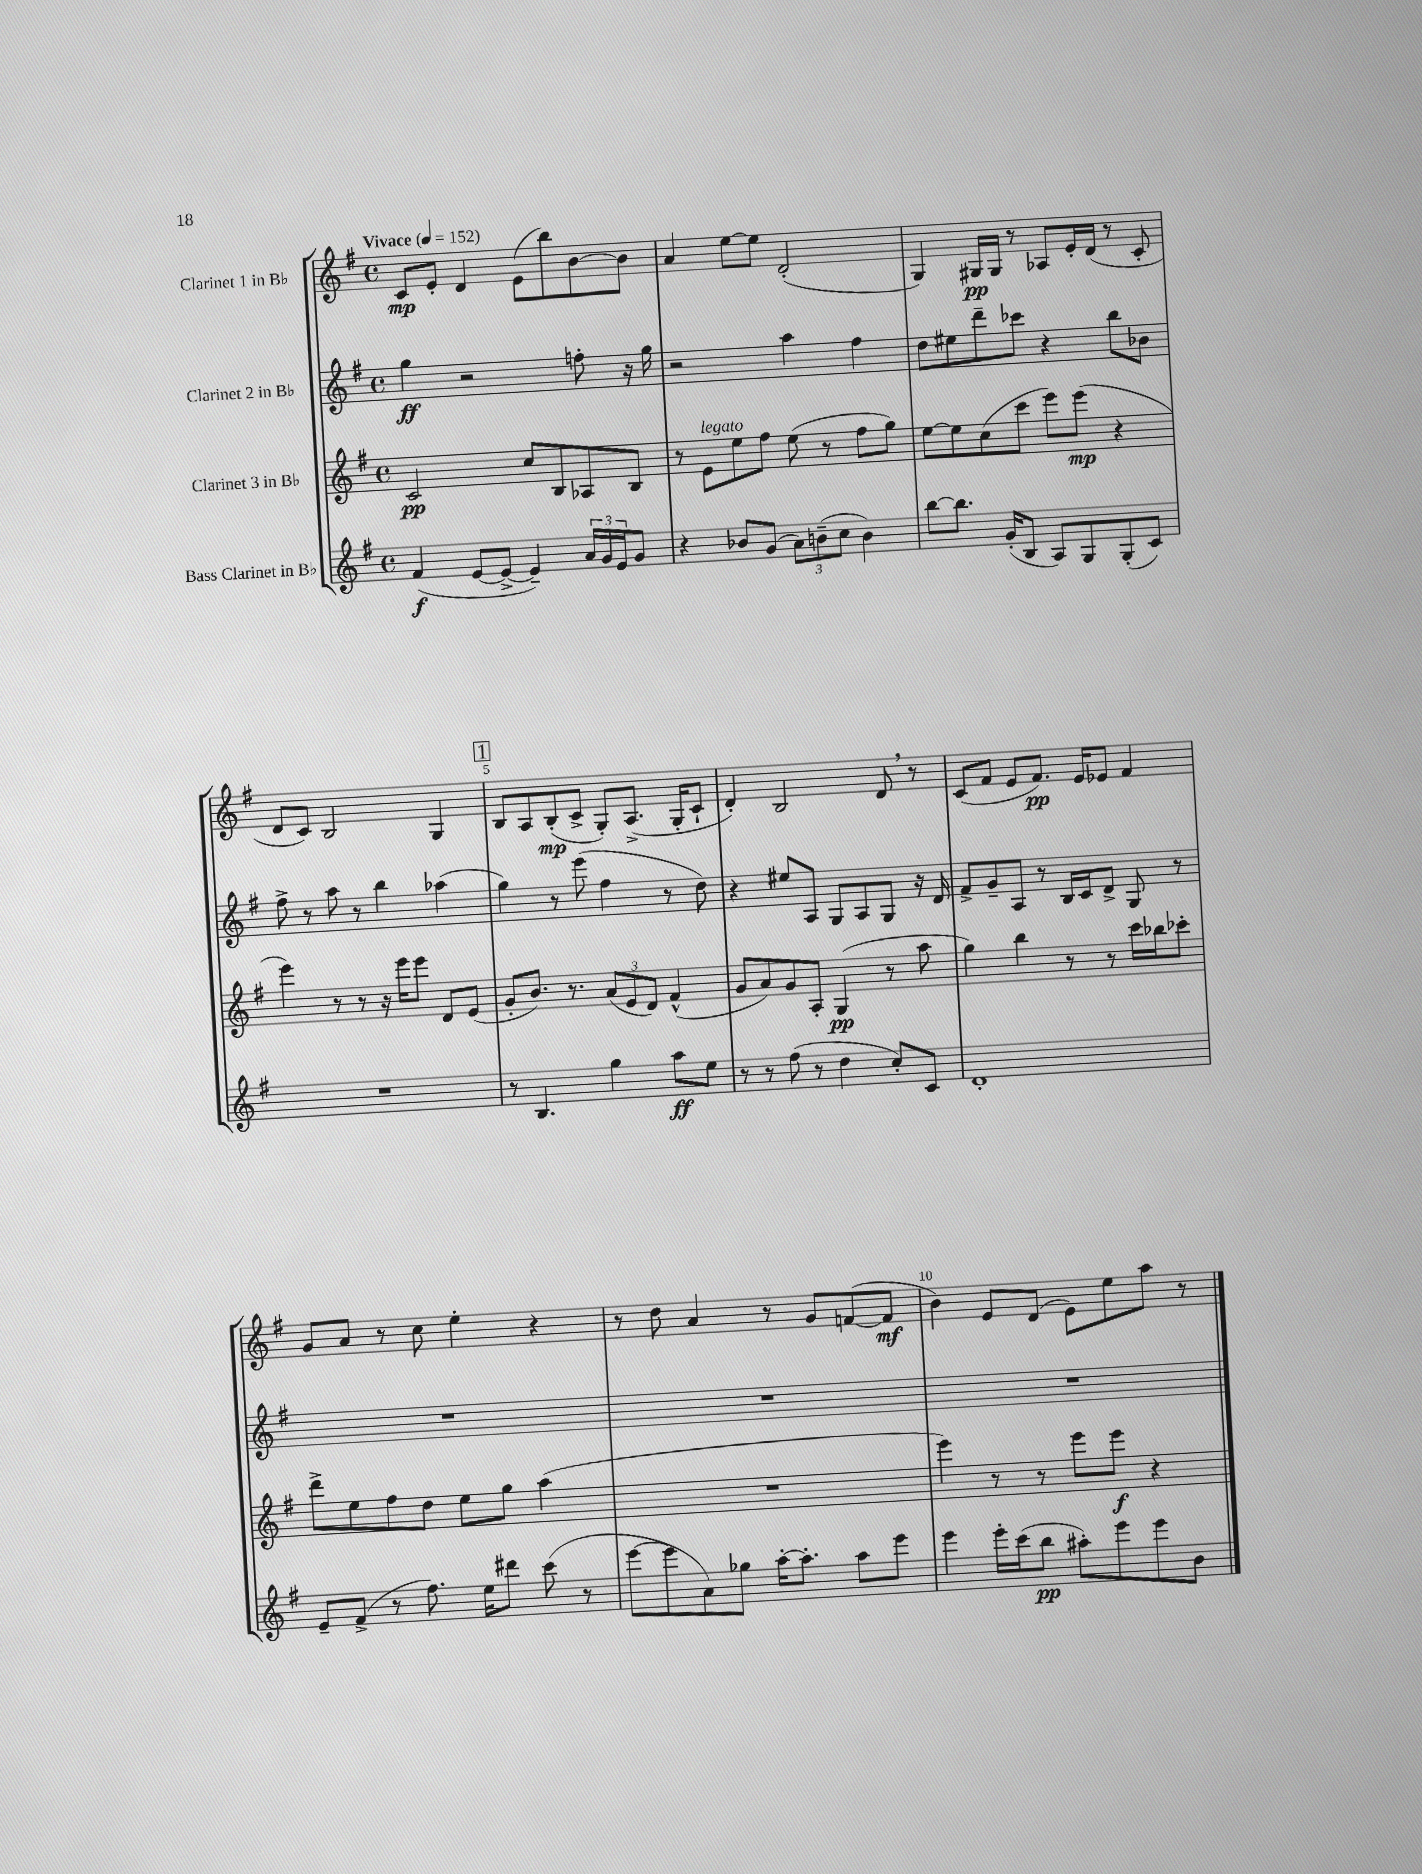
<<
\new StaffGroup <<
\new Staff = "s0" \with { instrumentName = "Clarinet 1 in Bb" } {
    \clef treble \key g \major \defaultTimeSignature \time 4/4 \tempo "Vivace" 4 = 152
    c'8\mp e'8-. d'4 e'8( b''8) b'8~ b'8 |
    a'4 e''8~ e''8 d'2-.( |
    g4) gis16\pp gis16 r8 aes8 e'16-. d'16( r8 c'8-. |
    d'8 c'8) b2 g4 |
    \mark \markup { \box "1" } b8 a8 b8-.\mp( c'8-> g8-.) a8.->( g16-. c'8-! |
    d'4-.) b2 d'8 \breathe r8 |
    c'8( fis'8 e'8 fis'8.\pp) e'16 ees'8 fis'4 |
    g'8 a'8 r8 c''8 e''4-. r4 |
    r8 d''8 a'4 r8 g'8 f'8~( f'8\mf |
    b'4) e'8 d'8( e'8) e''8 a''8 r8 \bar "|." |
}
\new Staff = "s1" \with { instrumentName = "Clarinet 2 in Bb" } {
    \clef treble \key g \major \defaultTimeSignature \time 4/4
    g''4\ff r2 f''8-. r16 g''16 |
    r2 a''4 fis''4 |
    d''8 eis''8 d'''8-- ces'''8 r4 b''8 bes'8 |
    fis''8-> r8 a''8 r8 b''4 aes''4( |
    \mark \markup { \box "1" } g''4) r8 e'''8( fis''4 r8 d''8) |
    r4 eis''8 a8 g8 a8 g8 r16 d'16 |
    fis'8-> g'8-- a8 r8 b16 c'16 d'8-> g8 r8 |
    R1 |
    R1 |
    R1 \bar "|." |
}
\new Staff = "s2" \with { instrumentName = "Clarinet 3 in Bb" } {
    \clef treble \key g \major \defaultTimeSignature \time 4/4
    c'2\pp c''8 b8 aes8 b8 |
    r8 e'8^\markup { \italic "legato" } e''8 fis''8 e''8( r8 fis''8 g''8) |
    e''8~ e''8 c''8( c'''8 e'''8) e'''8\mp( r4 |
    e'''4) r8 r8 r16 e'''16 e'''8 d'8 e'8( |
    \mark \markup { \box "1" } g'8-. b'8.) r8. \tuplet 3/2 { a'8( e'8 d'8) } fis'4-^( |
    g'8 a'8) g'8 a8-. g4\pp( r8 a''8 |
    g''4) b''4 r8 r8 c'''16 bes''16 ces'''8-. |
    d'''8-> e''8 fis''8 d''8 e''8 g''8 a''4( |
    R1 |
    e'''4) r8 r8 e'''8 e'''8\f r4 \bar "|." |
}
\new Staff = "s3" \with { instrumentName = "Bass Clarinet in Bb" } {
    \clef treble \key g \major \defaultTimeSignature \time 4/4
    fis'4\f( e'8~ e'8~-> e'4--) \tuplet 3/2 { a'16 g'16 e'16 } g'8 |
    r4 bes'8 g'8( \tuplet 3/2 { a'8) b'8--( c''8 } b'4) |
    b''8~ b''8. g'16-.( b8 a8) g8 g8-.( c'8) |
    R1 |
    \mark \markup { \box "1" } r8 b4. g''4 a''8\ff e''8 |
    r8 r8 fis''8( r8 d''4 c''8-.) c'8 |
    d'1-. |
    e'8-- fis'8->( r8 fis''8.) e''16 dis'''8 c'''8( r8 |
    e'''8~ e'''8 a'8) ges''8 a''16~-. a''8.-. a''8 e'''8 |
    e'''4 e'''16-. c'''16( b''8\pp ais''8-.) e'''8 e'''8 b'8 \bar "|." |
}
>>
>>
\layout { \context { \Score \override BarNumber.break-visibility = ##(#f #t #t) barNumberVisibility = #(every-nth-bar-number-visible 5) } }
